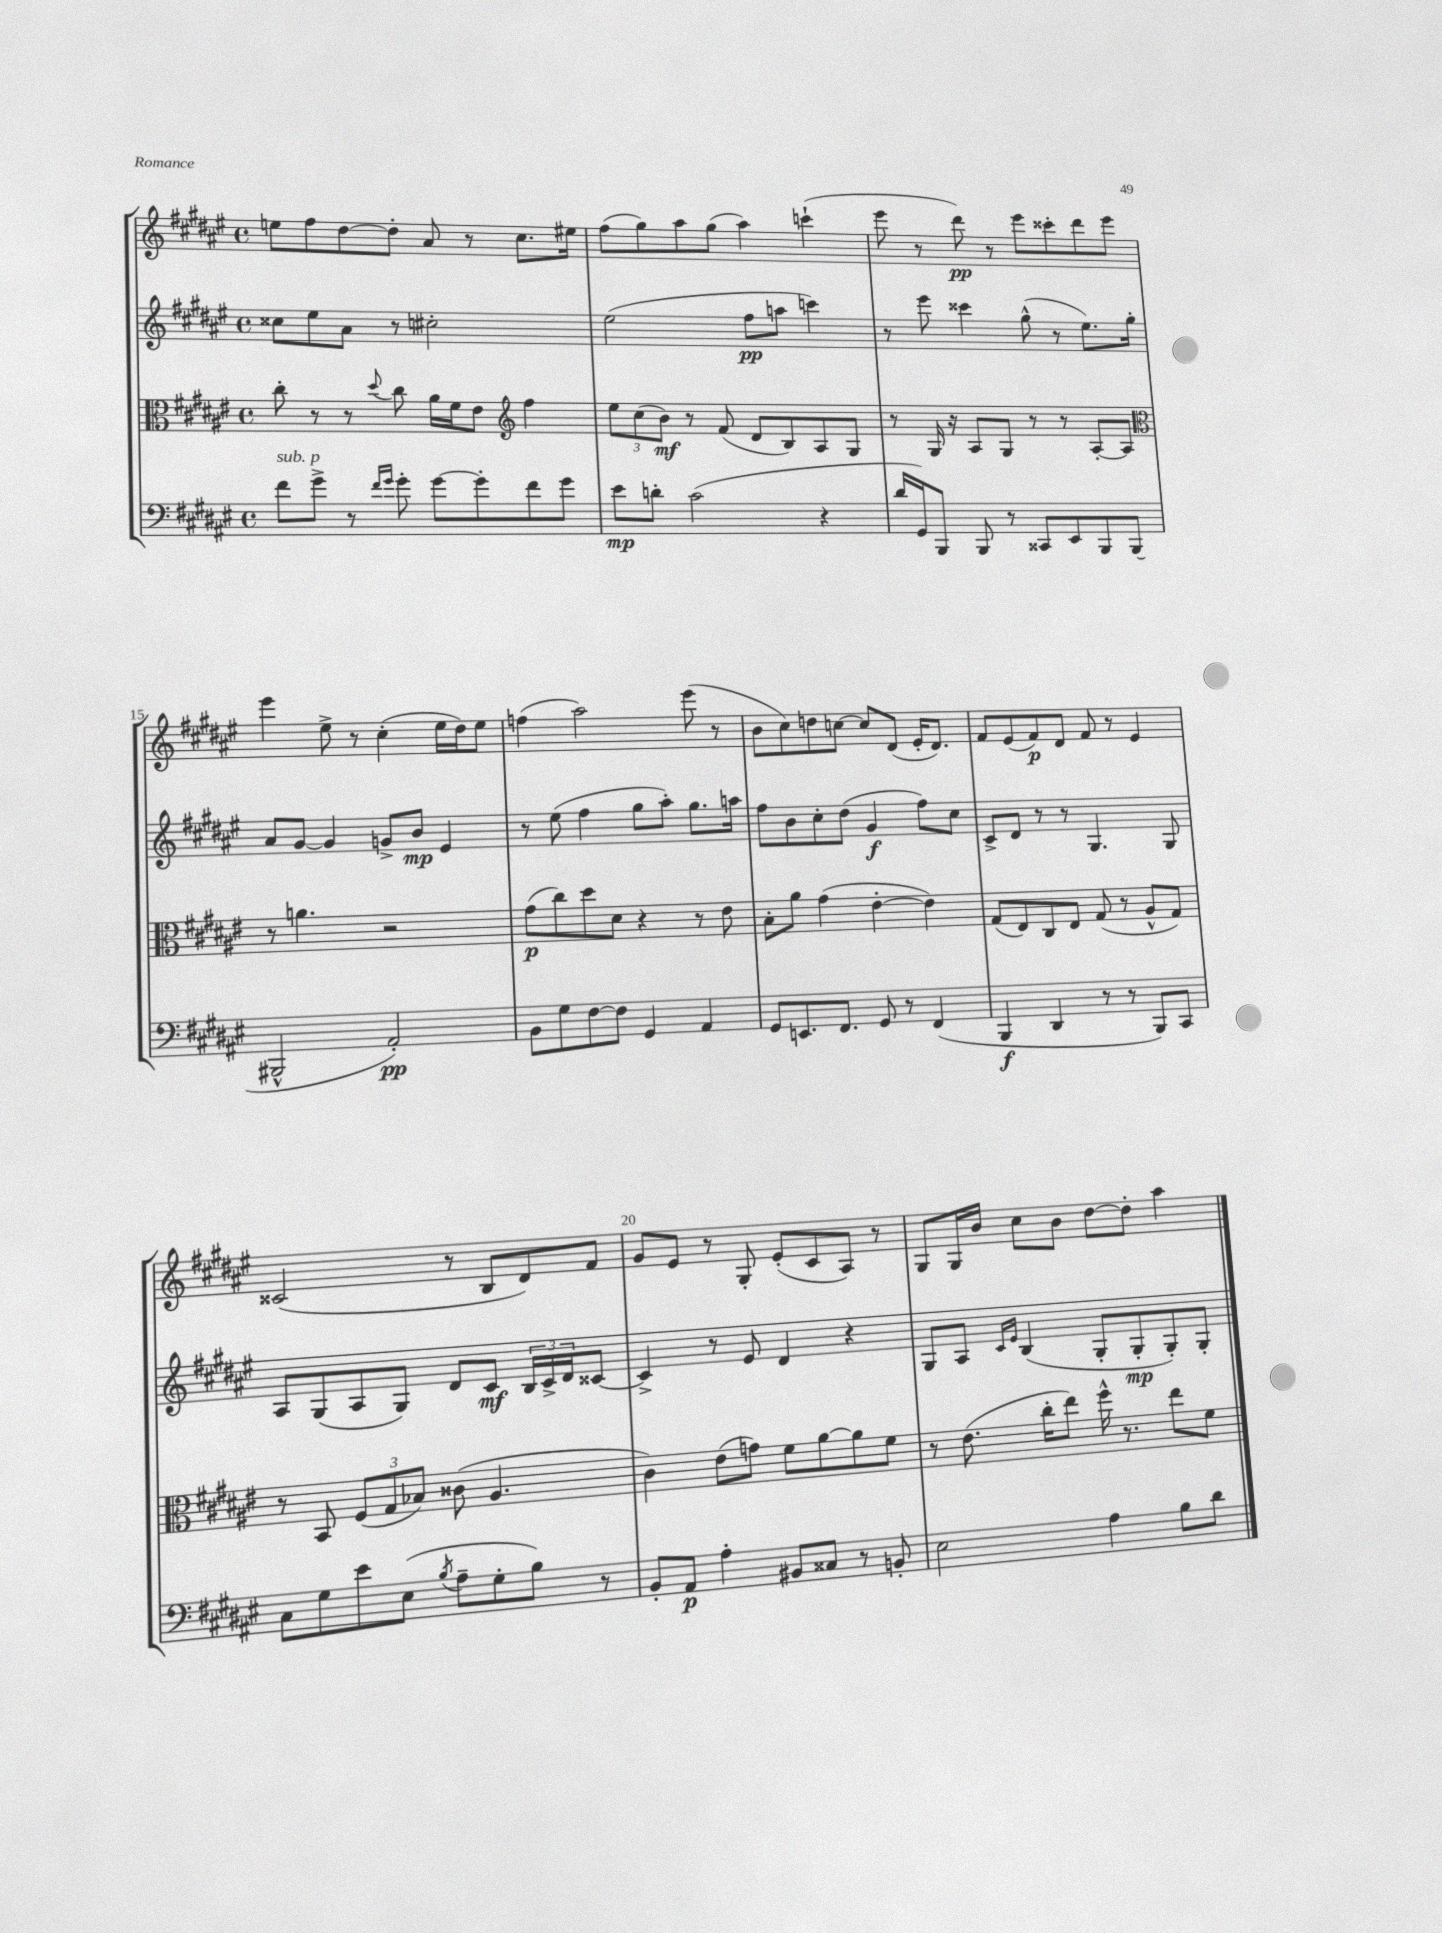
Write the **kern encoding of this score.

**kern	**dynam	**kern	**dynam	**kern	**dynam	**kern	**dynam
*part4	*part4	*part3	*part3	*part2	*part2	*part1	*part1
*staff4	*staff4	*staff3	*staff3	*staff2	*staff2	*staff1	*staff1
*clefF4	*	*clefC3	*	*clefG2	*	*clefG2	*
*k[f#c#g#d#a#e#]	*	*k[f#c#g#d#a#e#]	*	*k[f#c#g#d#a#e#]	*	*k[f#c#g#d#a#e#]	*
*M4/4	*	*M4/4	*	*M4/4	*	*M4/4	*
*met(c)	*	*met(c)	*	*met(c)	*	*met(c)	*
=12	=12	=12	=12	=12	=12	=12	=12
!LO:TX:a:i:t=sub. p	!	!	!	!	!	!	!
8f#\L	.	8cc#'\	.	8cc##X\L	.	8een\L	.
8g#^\J	.	8r	.	8ee#\	.	8ff#\	.
8r	.	8r	.	8a#\J	.	[8dd#\	.
16qqf#/LL	.	.	.	.	.	.	.
16qqg#/JJ	.	8qqdd#/	.	.	.	.	.
8g#'\	.	8cc#\	.	8r	.	8dd#'\J]	.
[8g#\L	.	16a#\LL	.	2cc#X'\	.	8a#/	.
.	.	16f#\J	.	.	.	.	.
8g#'\]	.	8e#\J	.	.	.	8r	.
*	*	*clefG2	*	*	*	*	*
8f#\	.	4ff#\	.	.	.	8.cc#\L	.
8g#\J	.	.	.	.	.	.	.
.	.	.	.	.	.	16ee#X\Jk	.
=13	=13	=13	=13	=13	=13	=13	=13
8e#\L	mp	12ee#\L	.	(2ee#\	.	(8ff#\L	.
.	.	(12cc#\	.	.	.	.	.
8dn'\J	.	.	.	.	.	8gg#\)	.
.	.	12b\J)	mf	.	.	.	.
(2c#\	.	8r	.	.	.	8aa#\	.
.	.	(8f#/	.	.	.	(8gg#\J	.
.	.	8d#/L	.	8ff#\L	pp	4aa#\)	.
.	.	8B/)	.	8aan\J	.	.	.
4r	.	8A#/	.	4cccn\)	.	(4cccn`\	.
.	.	8G#/J	.	.	.	.	.
=14	=14	=14	=14	=14	=14	=14	=14
16d#/LL	.	8r	.	8r	.	8eee#\	.
16GG#/J)	.	.	.	.	.	.	.
8BBB/J	.	16G#/	.	8eee#\	.	8r	.
.	.	16r	.	.	.	.	.
8BBB/	.	8A#/L	.	4ccc##X\	.	8ddd#\)	pp
8r	.	8G#/J	.	.	.	8r	.
8CC##X/L	.	8r	.	(8gg#^^\	.	8eee#\L	.
8EE#/	.	8r	.	8r	.	8ccc##X'\	.
8BBB/	.	[8A#'/L	.	8.ee#\L)	.	8ddd#\	.
(8BBB/J	.	8A#/J]	.	.	.	8eee#\J	.
.	.	.	.	16gg#'\Jk	.	.	.
!!LO:LB:g=z
=15	=15	=15	=15	=15	=15	=15	=15
*	*	*clefC3	*	*	*	*	*
2BBB#X^^/	.	8r	.	8a#/L	.	4eee#\	.
.	.	4.an\	.	[8g#/J	.	.	.
.	.	.	.	4g#/]	.	8ee#^\	.
.	.	.	.	.	.	8r	.
2AA#'/)	pp	2r	.	8gn^/L	.	(4cc#'\	.
.	.	.	.	8b/J	mp	.	.
.	.	.	.	4e#/	.	16ee#\LL	.
.	.	.	.	.	.	16dd#\J)	.
.	.	.	.	.	.	8ee#\J	.
=16	=16	=16	=16	=16	=16	=16	=16
8BB\L	.	(8g#\L	p	8r	.	(4ffn\	.
8G#\	.	8cc#\)	.	(8ee#\	.	.	.
[8F#\	.	8dd#\	.	4ff#\	.	2aa#\)	.
8F#\J]	.	8d#\J	.	.	.	.	.
4GG#/	.	4r	.	8gg#\L	.	.	.
.	.	.	.	8aa#'\J)	.	.	.
4AA#/	.	8r	.	8.gg#\L	.	(8eee#\	.
.	.	8e#\	.	.	.	8r	.
.	.	.	.	16aan\Jk	.	.	.
=17	=17	=17	=17	=17	=17	=17	=17
8GG#/L	.	8B'\L	.	8ff#\L	.	8b\L	.
8.EEn/	.	8a#\J	.	8b\	.	8cc#\)	.
.	.	(4g#\	.	8cc#'\	.	8ddn\	.
8.FF#/J	.	.	.	.	.	.	.
.	.	.	.	(8dd#\J	.	[8ccn\J	.
8GG#/	.	[4e#'\	.	4g#/	f	8cc/L]	.
8r	.	.	.	.	.	(8d#/J	.
(4FF#/	.	4e#\])	.	8ff#\L)	.	16e#'/KL	.
.	.	.	.	.	.	8.d#/J)	.
.	.	.	.	8cc#\J	.	.	.
=18	=18	=18	=18	=18	=18	=18	=18
4BBB/	f	(8G#/L	.	8c#^/L	.	8f#/L	.
.	.	8E#/)	.	8d#/J	.	(8e#/	.
4DD#/	.	8C#/	.	8r	.	8f#/)	p
.	.	8E#/J	.	8r	.	8d#/J	.
8r	.	(8G#/	.	4.G#/	.	8f#/	.
8r	.	8r	.	.	.	8r	.
8BBB/L)	.	8A#^^/L	.	.	.	4e#/	.
8CC#/J	.	8G#/J)	.	8G#/	.	.	.
!!LO:LB:g=z
=19	=19	=19	=19	=19	=19	=19	=19
8C#\L	.	8r	.	8A#/L	.	(2c##X/	.
8G#\	.	8BB/	.	(8G#/	.	.	.
8e#\	.	(12F#/L	.	8A#/	.	.	.
.	.	12G#/	.	.	.	.	.
(8E#\J	.	.	.	8G#/J)	.	.	.
.	.	12B-X/J)	.	.	.	.	.
8qB/	.	.	.	.	.	.	.
8A#~\L	.	(8c##X\	.	8d#/L	.	8r	.
8G#'\	.	4.A#/	.	8c#/J	mf	8B/L	.
8B\J)	.	.	.	24B/LL	.	8d#/)	.
.	.	.	.	24c#^/	.	.	.
.	.	.	.	24d#/J	.	.	.
8r	.	.	.	[8c##X/J	.	8f#/J	.
=20	=20	=20	=20	=20	=20	=20	=20
8BB'/L	.	4c#\)	.	4c##^/]	.	8g#/L	.
8AA#/J	p	.	.	.	.	8e#/J	.
4A#'\	.	(8e#\L	.	8r	.	8r	.
.	.	8gn\J)	.	8e#/	.	8G#'/	.
8BB#X/L	.	8f#\L	.	4d#/	.	(8e#'/L	.
8C##X/J	.	[8a#\	.	.	.	8c#/	.
8r	.	8a#\]	.	4r	.	8A#/J)	.
8BBn'/	.	8f#\J	.	.	.	8r	.
=21	=21	=21	=21	=21	=21	=21	=21
2E#\	.	8r	.	8G#/L	.	8G#/L	.
.	.	(8.e#\	.	8A#/J	.	16G#/L	.
.	.	.	.	.	.	16b/JJ	.
.	.	.	.	16qqc#/LL	.	.	.
.	.	.	.	16qqe#/JJ	.	.	.
.	.	.	.	(4B/	.	8cc#\L	.
.	.	16cc#'\KL	.	.	.	.	.
.	.	8ee#\J)	.	.	.	8b\J	.
4A#\	.	16ff#^^\	.	8G#'/L	.	[8dd#\L	.
.	.	8.r	.	.	.	.	.
.	.	.	.	8G#'/	mp	8dd#'\J]	.
8B\L	.	8ee#\L	.	8G#'/)	.	4aa#\	.
8d#\J	.	8f#\J	.	8G#'/J	.	.	.
==	==	==	==	==	==	==	==
*-	*-	*-	*-	*-	*-	*-	*-
